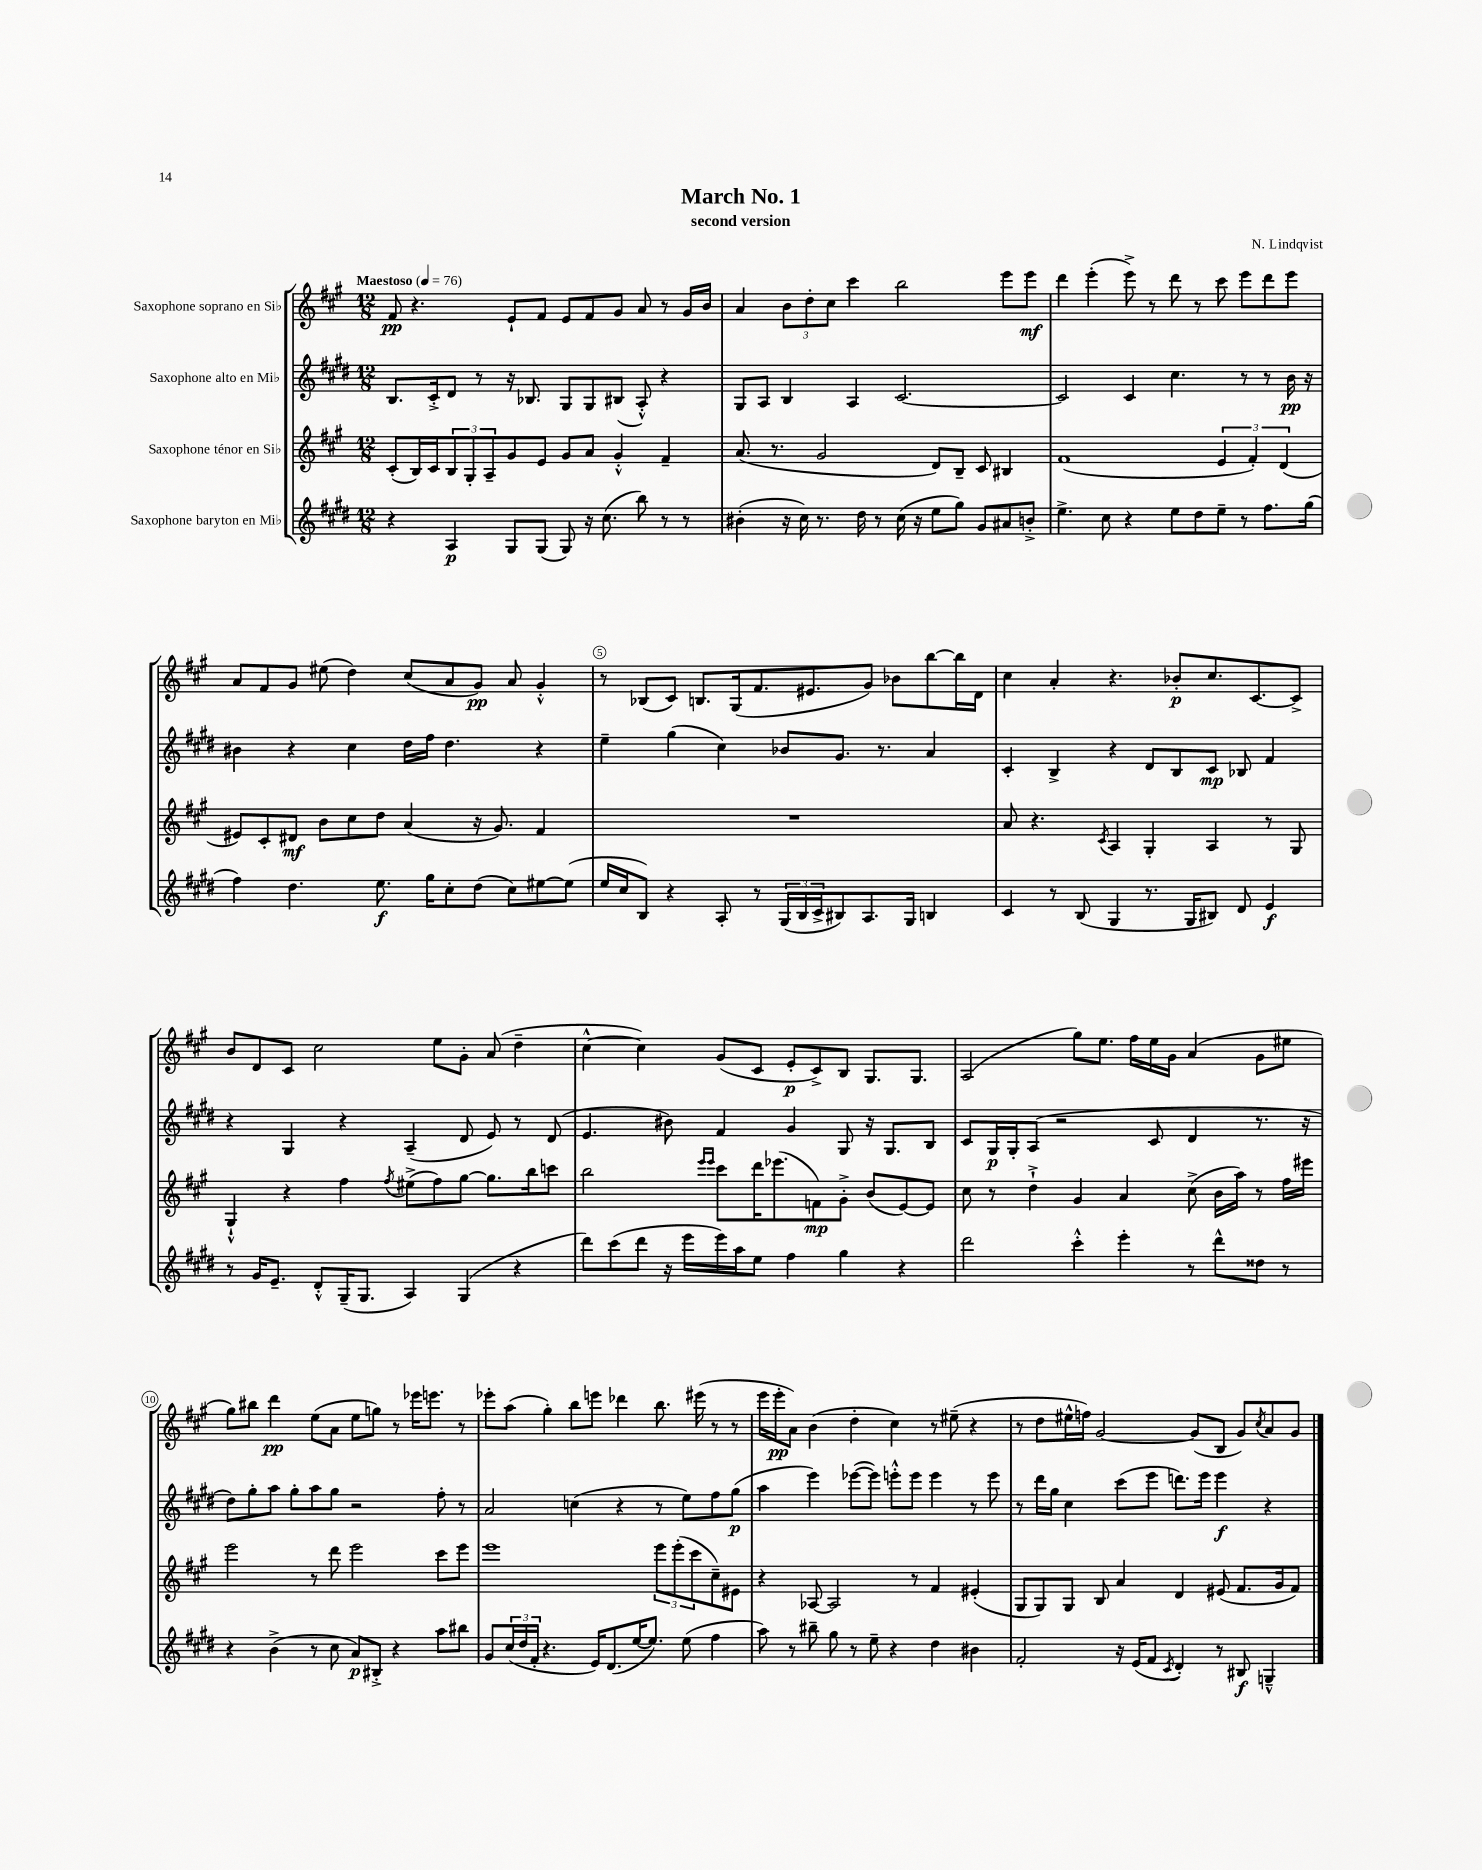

**kern	**kern	**kern	**kern
*staff4	*staff3	*staff2	*staff1
*clefG2	*clefG2	*clefG2	*clefG2
*k[f#c#g#d#]	*k[f#c#g#]	*k[f#c#g#d#]	*k[f#c#g#]
*M12/8	*M12/8	*M12/8	*M12/8
*MM76	*MM76	*MM76	*MM76
4r	(8c#'	8.B	8f#
.	16B)	.	4.r
.	16c#	16c#'^	.
4A	12B	8d#	.
.	12G#'	.	.
.	.	8r	.
.	12A~	.	.
8G#	8g#	16r	8e`
.	.	8.B-	.
(8G#	8e	.	8f#
8G#)	8g#	8G#	8e
16r	8a	8G#	8f#
(8.cc#	.	.	.
.	4g#'^^	(8B#	8g#
8bb)	.	8A'^^)	8a
8r	4f#~	4r	8r
8r	.	.	16g#
.	.	.	16b
=	=	=	=
(4b#'	(8.a	8G#	4a
.	.	8A	.
.	8.r	.	.
16r	.	4B	12b
16cc#)	.	.	.
.	.	.	12dd'
8.r	2g#	.	.
.	.	.	12cc#
.	.	4A	4ccc#
16dd#	.	.	.
8r	.	.	.
(16cc#	.	[2.c#	2bb
16r	.	.	.
8ee	8d)	.	.
8gg#)	8B~	.	.
8g#	8c#	.	.
8a#	4B#	.	8eee
8b'^	.	.	8eee
=	=	=	=
4.ee^	(1f#	2c#]	4ddd
.	.	.	(4eee'
8cc#	.	.	.
4r	.	4c#	8eee^)
.	.	.	8r
8ee	.	4.cc#	8ddd
8dd#	.	.	8r
8ee~	6e	.	8ccc#
8r	.	8r	8eee
.	6f#')	.	.
8.ff#	.	8r	8ddd
.	(6d	.	.
.	.	16b	8eee
(16gg#	.	16r	.
=	=	=	=
4ff#)	8e#)	4b#	8a
.	8c#'	.	8f#
4.dd#	8d#	4r	8g#
.	8b	.	(8ee#
.	8cc#	4cc#	4dd)
8.ee	8dd	.	.
.	(4a	16dd#	(8cc#
16gg#	.	16ff#	.
8cc#'	.	4.dd#	8a
(8dd#	16r	.	8g#)
.	8.g#)	.	.
8cc#)	.	.	8a
[8ee#	4f#	4r	4g#'^^
(8ee#]	.	.	.
=	=	=	=
16ee	1.r	4ee~	8r
16cc#	.	.	.
8B)	.	.	(8B-
4r	.	(4gg#	8c#)
.	.	.	8.B
8A'	.	4cc#)	.
.	.	.	(16G#
8r	.	.	8.f#
(24G#	.	8b-	.
24B	.	.	.
.	.	.	8.e#
24c#^	.	.	.
8B#)	.	8.g#	.
8.A	.	.	8g#)
.	.	8.r	.
.	.	.	8b-
16G#	.	.	.
4B	.	4a	[8bb
.	.	.	16bb]
.	.	.	16d
=	=	=	=
4c#	8a	4c#'	4cc#
.	4.r	.	.
8r	.	4B^	4a'
(8B	.	.	.
.	8qc#	.	.
4G#	4A	4r	4.r
8.r	4G#'	8d#	.
.	.	8B	8b-'
16G#	.	.	.
8B#)	4A	8c#	8.cc#
8d#	.	8B-	.
.	.	.	[8.c#
4e	8r	4f#	.
.	8G#	.	8c#^]
=	=	=	=
8r	4G#`^^	4r	8b
16g#	.	.	8d
8.e~	.	.	.
.	4r	4G#	8c#
8d#'^^	.	.	2cc#
(16G#~	4ff#	4r	.
8.G#	.	.	.
.	8qff#	.	.
4A)	(8ee#^	(4A~	.
.	8ff#)	.	8ee
(4G#	[8gg#	8d#	8g#'
.	8.gg#]	8e)	(8a
4r	.	8r	4dd~
.	16bb	.	.
.	8ccc	(8d#	.
=	=	=	=
8ddd#)	2bb	4.e	[4cc#^^
(8ccc#	.	.	.
8ddd#	.	.	4cc#])
16r	.	8b#)	.
16eee	.	.	.
.	16qqeee	.	.
.	16qqeee	.	.
16eee)	8ccc#	4f#	(8g#
16aa	.	.	.
8ee	16ddd	.	8c#
.	(8.eee-	.	.
4ff#	.	4g#	8e'
.	8f)	.	8c#^)
4gg#	8g#'^	8G#	8B
.	(8b	16r	8.G#
.	.	8.G#	.
4r	[8e)	.	.
.	.	.	8.G#
.	8e]	8B	.
=	=	=	=
2ddd#	8cc#	8c#	(2A
.	8r	16G#	.
.	.	16G#'	.
.	4dd`^	(8A	.
.	.	2r	.
4ccc#'^^	4g#	.	8gg#)
.	.	.	8.ee
4eee'	4a	.	.
.	.	.	16ff#
.	.	8c#	16ee
.	.	.	16g#
8r	(8cc#^	4d#	(4a
8ddd#^^	16b	.	.
.	16aa)	.	.
8dd##	8r	8.r	8g#
8r	16ff#	.	8ee#
.	16eee#	16r	.
=	=	=	=
4r	2eee	8dd#)	8gg#)
.	.	8gg#'	8bb#
(4b^	.	8aa	4ddd
.	.	8gg#'	.
8r	8r	8aa	(8ee
8cc#	8ddd	8gg#	8a
8a)	2eee	2r	8ee
8B#'^	.	.	8gg)
4r	.	.	8r
.	.	.	16eee-
.	.	.	8.eee
8aa	8ccc#	8ff#'	.
8bb#	8eee	8r	8r
=	=	=	=
8g#	1eee	2a	8eee-'
(24cc#	.	.	(8aa
24dd#	.	.	.
24f#'	.	.	.
4.r	.	.	4gg#')
.	.	(4cc	8bb
16e)	.	.	8eee
(8.d#	.	.	.
.	.	4r	4ddd-
[16ee	.	.	.
8.ee])	.	.	.
.	12eee	8r	8.bb
.	(12eee'	.	.
(8ee	.	8ee)	.
.	12ccc#	.	.
.	.	.	(16eee#
4ff#	8cc#~)	8ff#	8r
.	8e#	(8gg#	8r
=	=	=	=
8aa)	4r	4aa	16eee
.	.	.	16eee'
8r	.	.	8a)
8bb#~	[8A-	4eee)	(4b
8gg#	2A-]	.	.
8r	.	([8eee-	4dd'
8ee~	.	8eee-])	.
4r	.	8eee'^^	4cc#)
.	8r	8eee	.
4dd#	4f#	4eee	8r
.	.	.	(8ee#~
4b#	(4e#'	8r	4r
.	.	8eee	.
=	=	=	=
2f#'	8G#	8r	8r
.	8G#)	16ddd#	8dd
.	.	16gg#	.
.	8G#	4cc#	16ee#^^
.	.	.	16ff)
.	8B	.	[2g#
16r	4a	(8ccc#	.
(16e	.	.	.
8f#	.	8eee	.
8qc#	.	.	.
4d#')	4d	8.ddd)	.
.	.	.	(8g#]
.	.	16eee	.
8r	(8e#	4eee	8B
8B#	8.f#	.	8g#)
.	.	.	8qcc#
4G~^^	.	4r	8a
.	16g#	.	.
.	8f#)	.	8g#
==	==	==	==
*-	*-	*-	*-
